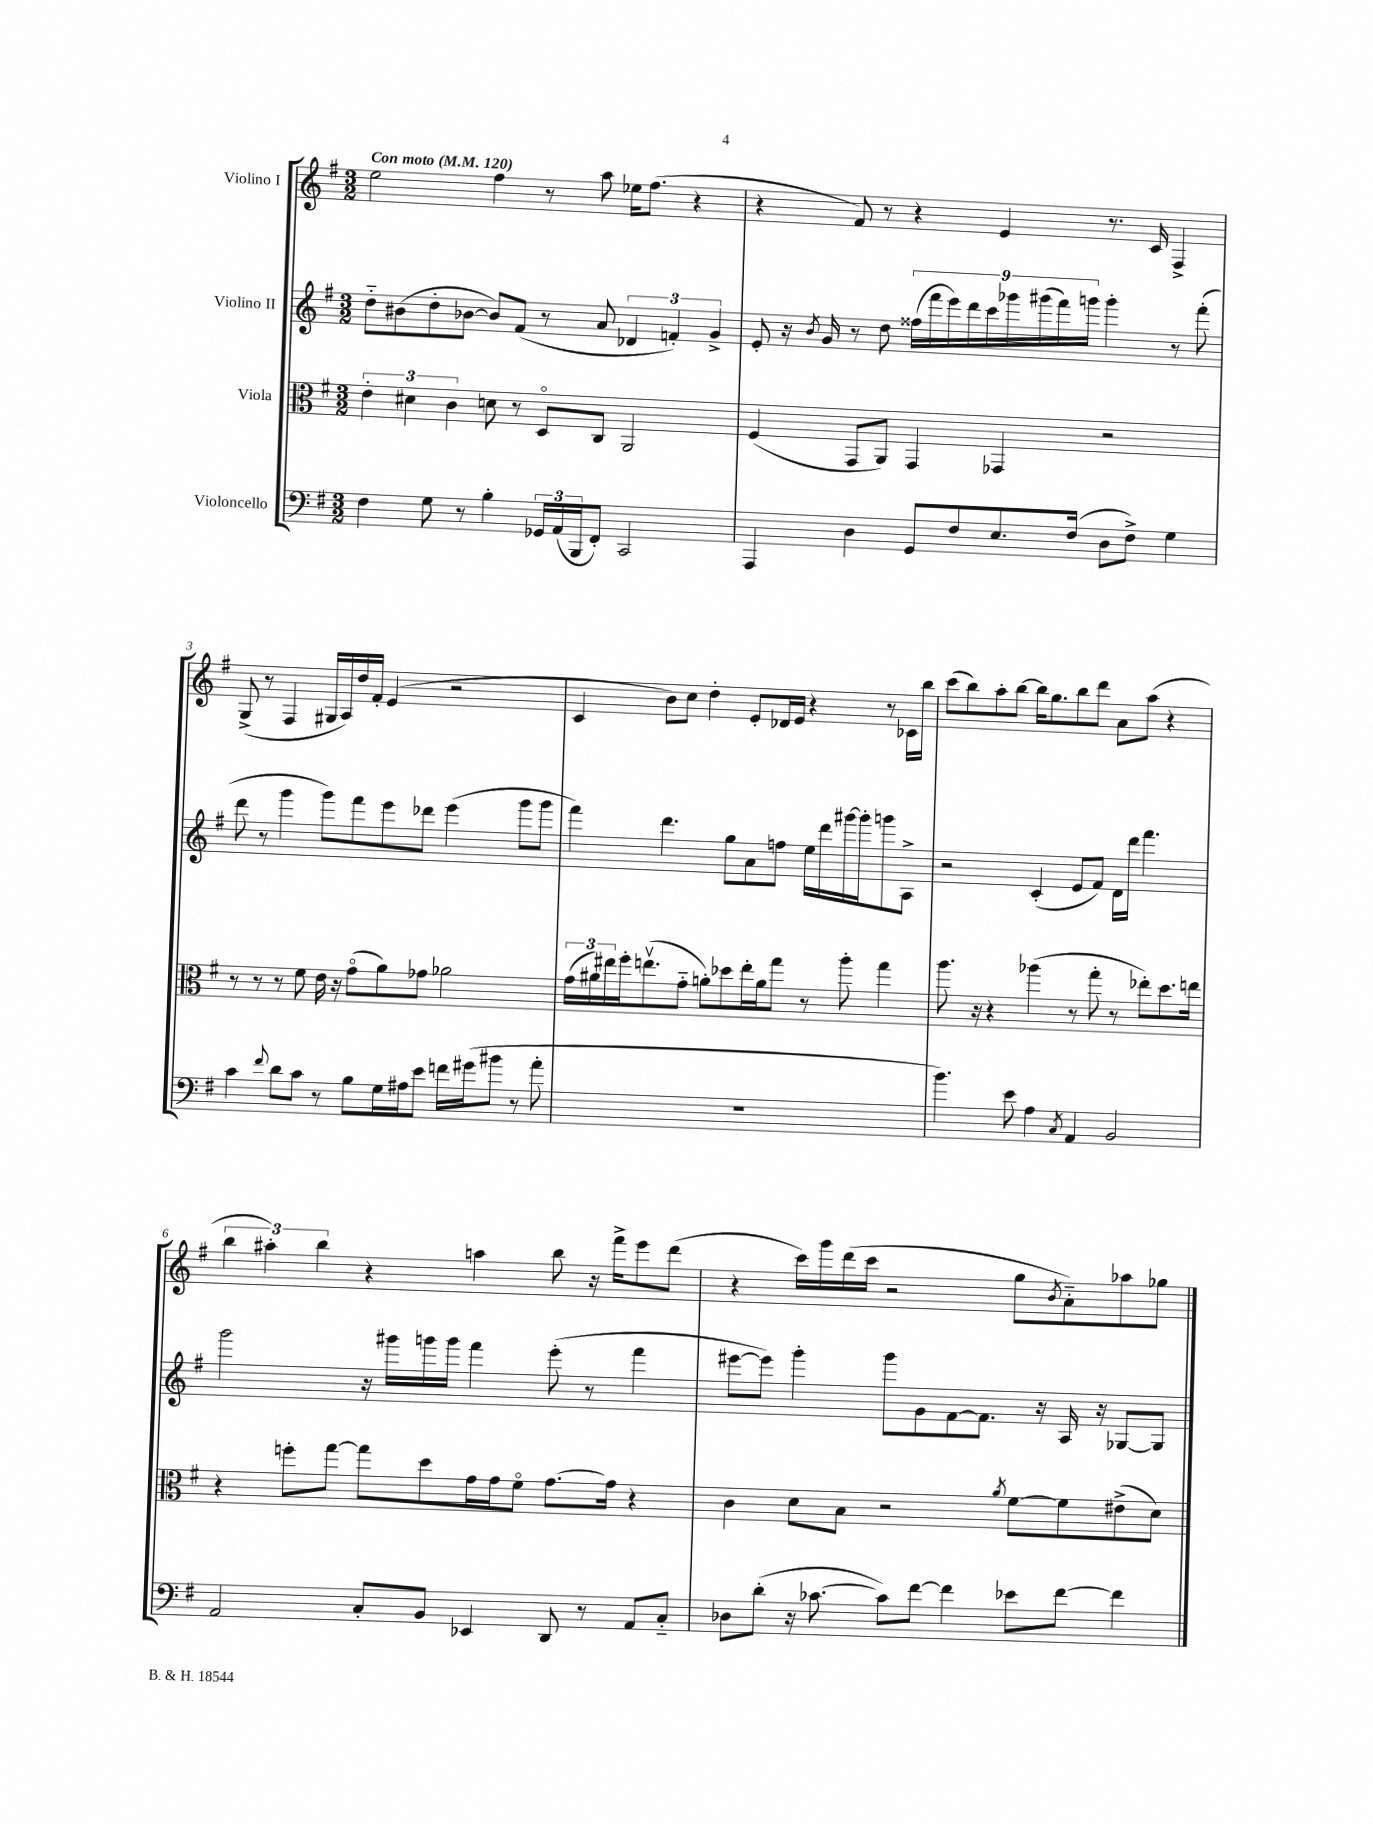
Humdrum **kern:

**kern	**kern	**kern	**kern
*staff4	*staff3	*staff2	*staff1
*clefF4	*clefC3	*clefG2	*clefG2
*k[f#]	*k[f#]	*k[f#]	*k[f#]
*M3/2	*M3/2	*M3/2	*M3/2
*MM120	*MM120	*MM120	*MM120
4F#	6e'	8dd'~	2ee
.	.	(8b#	.
.	6d#	.	.
8G	.	8dd'	.
.	6c	.	.
8r	.	[8b-	.
4B'	8d	8b-])	4ff#
.	8r	(8f#	.
24GG-	8Do	8r	8r
(24AA	.	.	.
24BBB	.	.	.
8FF#')	8C	8a	8aa
2CC	2AA	6d-	16ee-
.	.	.	(8.ff#
.	.	6f')	.
.	.	.	4r
.	.	6g^	.
=	=	=	=
4AAA	(4F#	8e'	4r
.	.	16r	.
.	.	8qb	.
.	.	16g	.
4D	8GG	8r	8f#)
.	8AA)	8dd	8r
8GG	4GG	(18ff##	4r
.	.	18fff#	.
.	.	18eee)	.
8F#	.	.	.
.	.	18ddd	.
.	.	18ccc	.
8.E	4GG-	.	4e
.	.	18ggg-	.
.	.	(18ggg#	.
.	.	18fff#)	.
(16F#	.	.	.
.	.	18ggg	.
8D	2r	4ggg'	8.r
8F#^)	.	.	.
.	.	.	16c
4G	.	8r	4F#^
.	.	(8fff#'	.
=	=	=	=
4c	8r	8ddd	(8G^
.	8r	8r	8r
8qqf#	.	.	.
8d	8r	4ggg	4F#
8c	8f#	.	.
8r	16e	8ggg)	16G#
.	16r	.	16A)
8B	(8go	8fff#	16dd
.	.	.	16f#'
16G	8a)	8eee	(4e
16A#	.	.	.
8e	8g-	8ddd-	.
16f	2a-	(4eee	2r
(16g#	.	.	.
8b#	.	.	.
8r	.	8ggg	.
8a'	.	8ggg	.
=	=	=	=
1.r	(24g	4fff#)	4c
.	24a#)	.	.
.	24ee#	.	.
.	16ff#'	.	.
.	(8.eev	.	.
.	.	4.ddd	8b)
.	8g'~	.	8cc
.	8a')	.	4dd'
.	8dd-	8gg	.
.	16ee'	8a	8e'
.	16a	.	.
.	8gg	8ff	16d-
.	.	.	16e
.	8r	16ee	4r
.	.	16ddd	.
.	8aa'	[16ggg#	.
.	.	16ggg#']	.
.	4gg	8ggg	8r
.	.	8A^	16c-
.	.	.	16bb
=	=	=	=
4.b)	8.aa	2r	(8ccc
.	.	.	8bb)
.	16r	.	.
.	4r	.	8aa'
8e	.	.	[8bb
4A	(4aa-	(4c'	16bb]
.	.	.	8.gg
8qC	.	.	.
4AA	8r	8e	8bb
.	8gg'	8f#)	8ddd
2BB	8r	16d	8a
.	.	16ddd	.
.	8ee-')	4.fff#	(8aa
.	8.dd	.	4r
.	16ee	.	.
=	=	=	=
2AA	4r	2ggg	6bb
.	.	.	6aa#')
.	8ff'	.	.
.	.	.	6bb
.	[8gg	.	.
8C'	8gg]	16r	4r
.	.	16ggg#	.
8BB	8dd	16ggg	.
.	.	16ggg	.
4EE-	16g	4fff#	4aa
.	16g	.	.
.	8f#o	.	.
8DD	[8.g	(8eee'	8bb
8r	.	8r	16r
.	16g]	.	16fff#^
8AA	4r	4fff#	8eee
8C'~	.	.	(8ddd
=	=	=	=
8D-	4c	[8eee#	4r
(8d'	.	8eee#])	.
16r	8d	4ggg'	16ccc)
[8.c-	.	.	16ggg
.	8B	.	(16ddd
.	.	.	16ccc
8c-])	2r	8ggg	2r
[8f#	.	8g	.
4f#]	.	[8f#	.
.	.	8.f#]	.
.	8qa	.	.
8e-	[8f#	.	8gg
.	.	16r	.
.	.	.	8qb
[8f#	8f#]	16A	8a'~)
.	.	16r	.
4f#]	(8e#^	[8G-	8aa-
.	8d)	8G-]	8gg-
==	==	==	==
*-	*-	*-	*-
